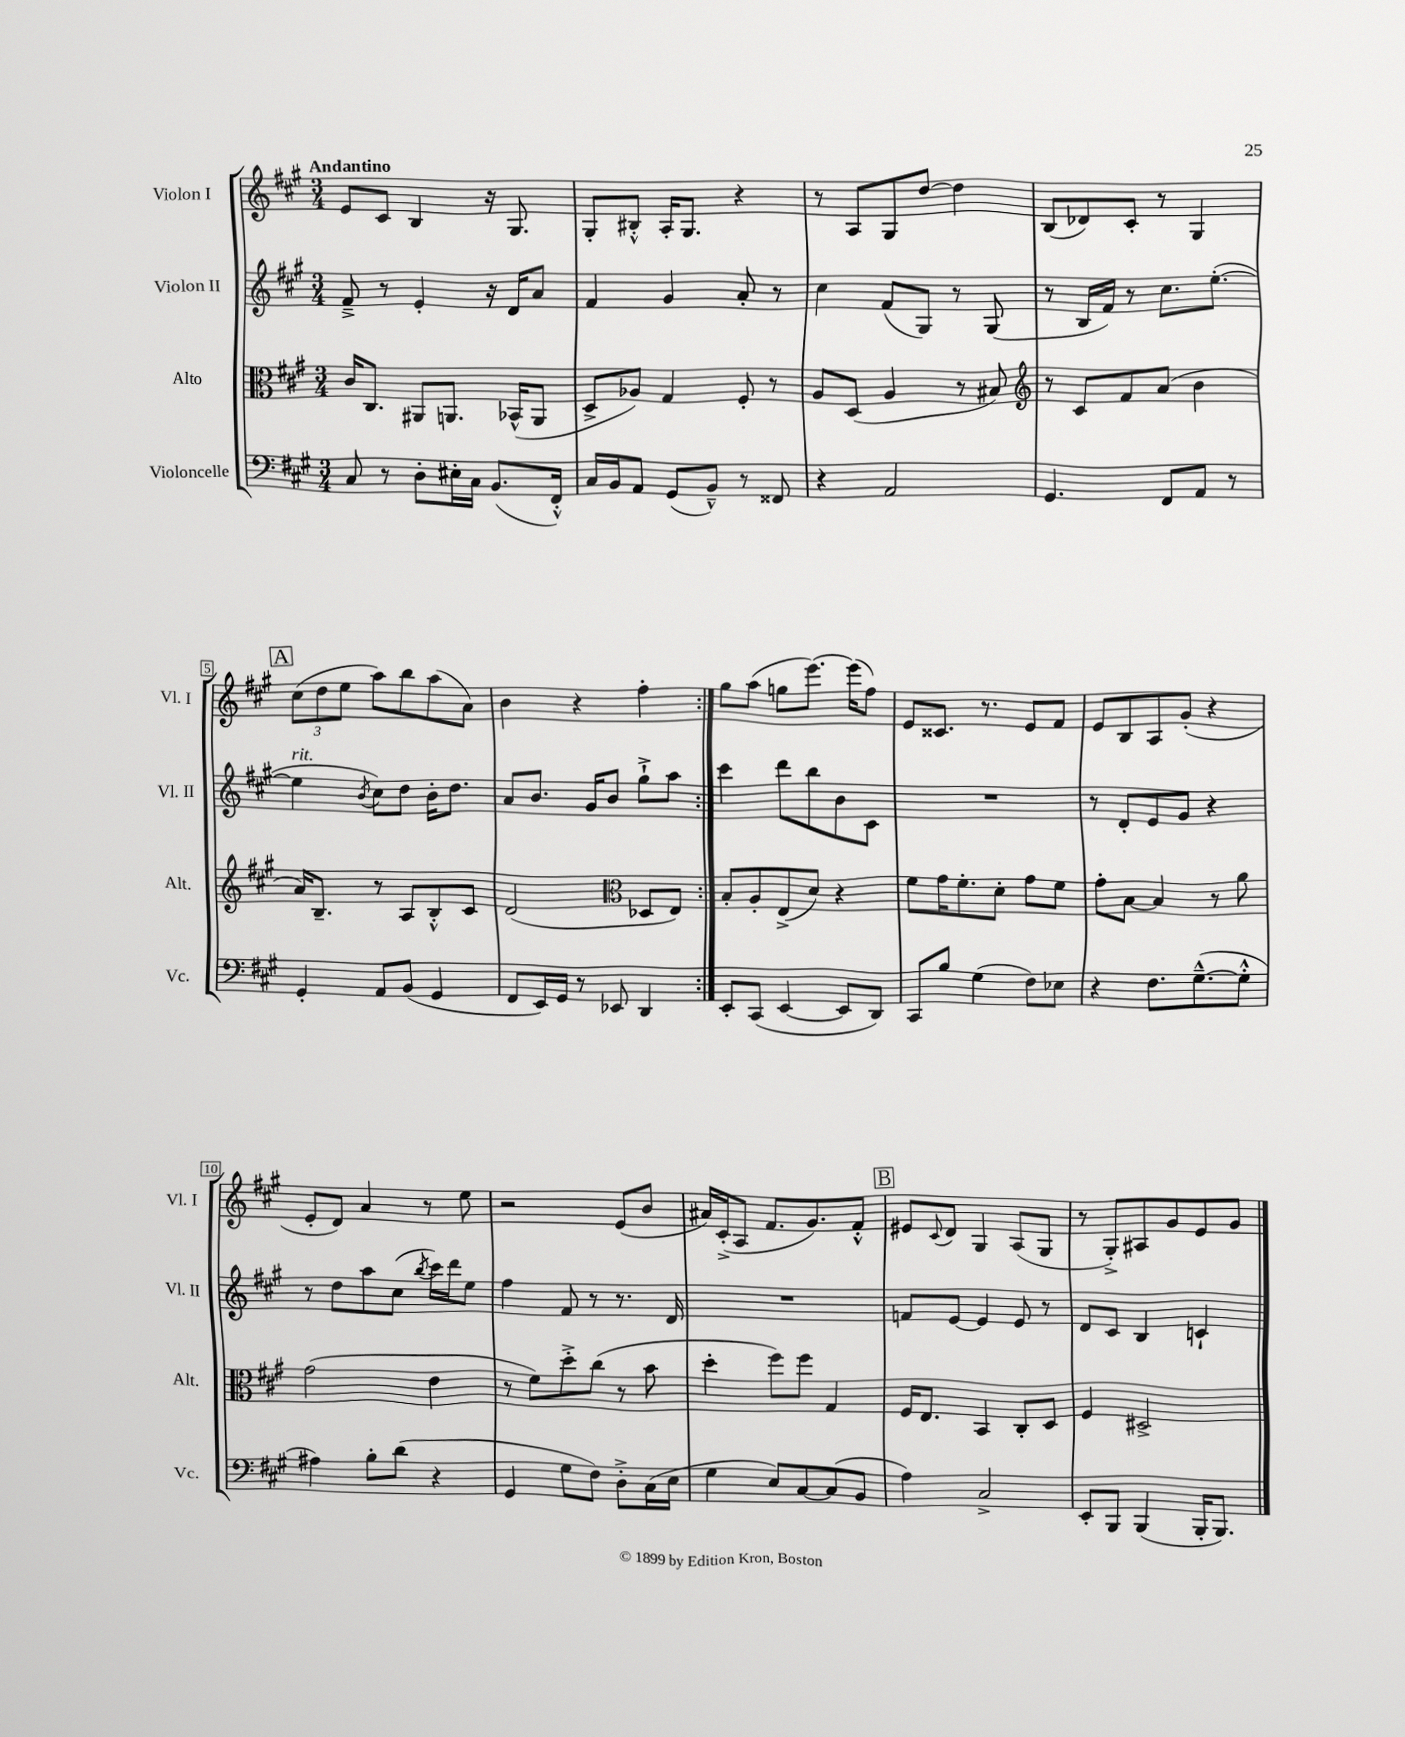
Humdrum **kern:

**kern	**kern	**kern	**kern
*staff4	*staff3	*staff2	*staff1
*clefF4	*clefC3	*clefG2	*clefG2
*k[f#c#g#]	*k[f#c#g#]	*k[f#c#g#]	*k[f#c#g#]
*M3/4	*M3/4	*M3/4	*M3/4
8C#	16c#	8f#~^	8e
.	8.C#	.	.
8r	.	8r	8c#
8D'	8AA#	4e'	4B
16E#'	8.AA	.	.
16C#	.	.	.
(8.BB	.	16r	16r
.	(16BB-^^	16d	8.G#
.	8AA	8a	.
16FF#'^^)	.	.	.
=	=	=	=
16C#	8D^	4f#	8G#'
16BB	.	.	.
8AA	8A-)	.	8B#'^^
(8GG#	4G#	4g#	16A'
.	.	.	8.G#
8BB~^^)	.	.	.
8r	8F#'	8a'	4r
8FF##	8r	8r	.
=	=	=	=
4r	8A	4cc#	8r
.	(8D	.	8A
2AA	4A	(8f#	8G#
.	.	8G#)	[8dd
.	8r	8r	4dd]
.	8B#)	(8G#	.
=	=	=	=
*	*clefG2	*	*
4.GG#	8r	8r	(8B
.	8c#	16B	8d-)
.	.	16f#)	.
.	8f#	8r	8c#'
8FF#	(8a	8.cc#	8r
8AA	4b	.	4G#
.	.	([8.ee'	.
8r	.	.	.
=	=	=	=
4GG#'	16a)	4ee]	(12cc#
.	8.B~	.	.
.	.	.	12dd
.	.	.	12ee
.	.	8qb	.
8AA	8r	8cc#)	8aa)
(8BB	8A	8dd	8bb
4GG#	8B'^^	16b'	(8aa
.	.	8.dd	.
.	8c#	.	8a)
=	=	=	=
8FF#	(2d	8a	4b
16EE)	.	8.b	.
16GG#	.	.	.
8r	.	.	4r
.	.	16g#	.
8EE-	.	8b	.
*	*clefC3	*	*
4DD	8D-	8gg#`^	4ff#'
.	8E)	8aa	.
=:|!	=:|!	=:|!	=:|!
8EE'	8B'	4ccc#	8gg#
(8CC#	8A'	.	(8aa
[4EE	(8E^	8ddd	8gg
.	8d)	8bb	[8.eee)
8EE]	4r	8b	.
.	.	.	(16eee]
8DD)	.	8c#	8ff#)
=	=	=	=
8CC#	8f#	2.r	8e
8B	16g#	.	8.c##
.	8.f#'	.	.
(4G#	.	.	.
.	.	.	8.r
.	8d'	.	.
8F#)	8g#	.	8e
8E-	8f#	.	8f#
=	=	=	=
4r	8g#'	8r	8e
.	[8B	8d'	8B
8.F#	4B]	8e	8A
.	.	8g#	(8g#'
([8.G#~^^	.	.	.
.	8r	4r	4r
8G#'^^]	8a	.	.
=	=	=	=
4A#)	(2g#	8r	8e'
.	.	8dd	8d)
8B'	.	8aa	4a
(8d	.	(8cc#	.
.	.	8qbb	.
4r	4e	16ccc#)	8r
.	.	16ddd	.
.	.	8ee	8ee
=	=	=	=
4GG#	8r	4ff#	2r
.	8f#)	.	.
8G#	8dd'^	8f#	.
8F#)	(8cc#	8r	.
8D'^	8r	8.r	(8e
(16C#	8b	.	8b
16E	.	16d	.
=	=	=	=
4G#	4dd'	2.r	16a#)
.	.	.	(16c#'^
.	.	.	8A
8E)	8ff#)	.	8.f#
[8C#	8ff#	.	.
.	.	.	8.g#)
(8C#]	4G#	.	.
8BB	.	.	8f#'^^
=	=	=	=
4A)	16F#	8f	8e#
.	8.E	.	.
.	.	.	8qqc#
.	.	[8e	8d
2C#^	4BB	4e]	4G#
.	8C#'	8e	(8A
.	8D	8r	8G#
=	=	=	=
8EE'	4F#	8d	8r
8BBB	.	8c#	8G#'^)
(4BBB	2D#^	4B	8A#
.	.	.	8g#
16BBB'	.	4c`	8e
8.BBB)	.	.	.
.	.	.	8g#
==	==	==	==
*-	*-	*-	*-
